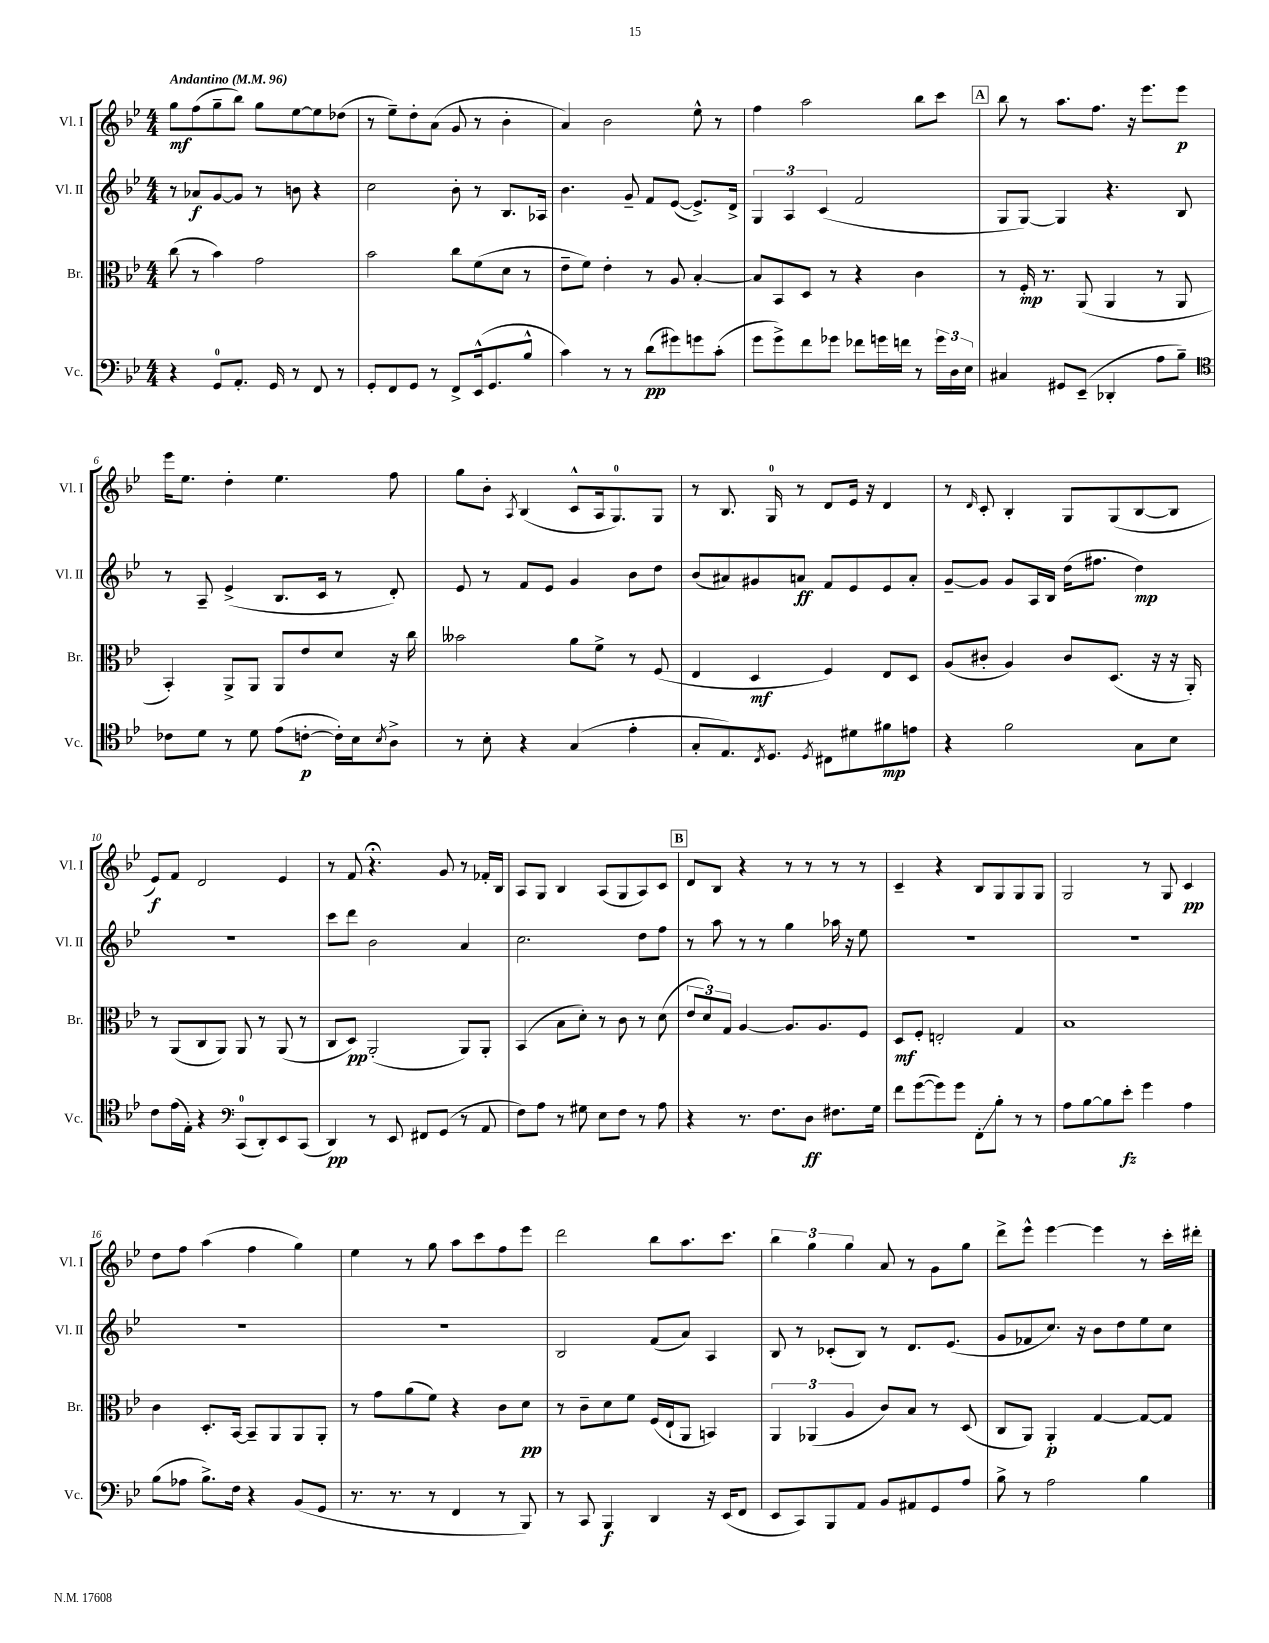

**kern	**kern	**kern	**kern
*staff4	*staff3	*staff2	*staff1
*clefF4	*clefC3	*clefG2	*clefG2
*k[b-e-]	*k[b-e-]	*k[b-e-]	*k[b-e-]
*M4/4	*M4/4	*M4/4	*M4/4
*MM96	*MM96	*MM96	*MM96
4r	(8cc	8r	8gg
.	8r	8a-	(8ff
8GG	4b-)	[8g	8gg~
8.AA'	.	8g]	8bb-)
.	2g	8r	8gg
16GG	.	.	.
8r	.	8b	[8ee-
8FF	.	4r	8ee-]
8r	.	.	(8dd-
=	=	=	=
8GG'	2b-	2cc	8r
8FF	.	.	8ee-~)
8GG	.	.	8dd'
8r	.	.	(8a
8FF^	8cc	8b-'	8g
(16EE-^^	(8f	8r	8r
8.GG	.	.	.
.	8d	8.B-	4b-'
8B-^^	8r	.	.
.	.	16A-	.
=	=	=	=
4c)	8e-~	4.b-	4a)
.	8f)	.	.
8r	4e-'	.	2b-
8r	.	8g~	.
(8d	8r	8f	.
8g#)	8A	([8e-	.
8g	[4B-'	8.e-^])	8ee-^^
(8c'	.	.	8r
.	.	16d^	.
=	=	=	=
8g	8B-]	6G	4ff
8g^)	8BB-	.	.
.	.	6A	.
8f	8D	.	2aa
.	.	(6c	.
8g-	8r	.	.
8f-	4r	2f	.
16g	.	.	.
16f	.	.	.
8r	4c	.	8bb-
24g	.	.	8ccc
24D	.	.	.
24E-	.	.	.
=	=	=	=
4C#	8r	8G	8bb-
.	16F'	[8G)	8r
.	8.r	.	.
8GG#	.	4G]	8.aa
(8EE-~	(8AA	.	.
.	.	.	8.ff
4DD-'	4AA	4.r	.
.	.	.	16r
.	.	.	8.eee-
8A	8r	.	.
8B-~)	8AA	8B-	8eee-
=	=	=	=
*clefC4	*	*	*
8c-	4BB-')	8r	16eee-
.	.	.	8.ee-
8d	.	8A~	.
8r	8AA^	(4e-^	4dd'
8d	8AA	.	.
(8e-	8AA	8.B-	4.ee-
[8c'	8e-	.	.
.	.	16c	.
16c'])	8d	8r	.
16B-	.	.	.
8qB-	.	.	.
8A^	16r	8d')	8ff
.	16cc	.	.
=	=	=	=
8r	2b--	8e-	8gg
8B-'	.	8r	8b-'
.	.	.	8qA
4r	.	8f	(4B-
.	.	8e-	.
(4G	8a	4g	8c^^
.	8f^	.	16A
.	.	.	8.G)
4e-'	8r	8b-	.
.	(8F	8dd	8G
=	=	=	=
8G'	4E-	(8b-	8r
8.E-)	.	8a#)	8.B-
.	4D	8g#	.
8qC	.	.	.
8.D	.	.	16G
.	.	8a	8r
8qD	.	.	.
8C#	4F)	8f	8d
8d#	.	8e-	16e-
.	.	.	16r
8f#	8E-	8e-	4d
8e	8D	8a'	.
=	=	=	=
4r	(8A	[8g~	8r
.	.	.	16qqd
.	8c#'	8g]	8c'
2f	4A)	8g	4B-'
.	.	16A	.
.	.	16B-	.
.	8c#	(16dd	8G
.	.	8.ff#	.
.	(8.D	.	(8G
8G	.	4dd)	[8B-
.	16r	.	.
8B-	16r	.	8B-]
.	16AA')	.	.
=	=	=	=
8c	8r	1r	8e-)
(16e-	(8AA	.	8f
16E-')	.	.	.
4r	8C	.	2d
.	8AA)	.	.
*clefF4	*	*	*
(8CC	8AA	.	.
8DD')	8r	.	.
8EE-	(8AA	.	4e-
(8CC	8r	.	.
=	=	=	=
4DD)	8C	8ccc	8r
.	8D)	8ddd	8f
8r	(2AA'	2b-	4.r;
8EE-	.	.	.
8FF#	.	.	.
(8GG	.	.	8g
8r	8AA)	4a	8r
8AA	8AA'	.	16f-'
.	.	.	16B-
=	=	=	=
8F)	(4BB-	2.cc	8A
8A	.	.	8G
8r	8B-	.	4B-
8G#	8d')	.	.
8E-	8r	.	(8A
8F	8c	.	8G
8r	8r	8dd	8A)
8A	(8d	8ff	8c
=	=	=	=
4r	12e-	8r	8d
.	12d)	.	.
.	.	8aa	8B-
.	12G	.	.
8.r	[4A	8r	4r
.	.	8r	.
8.F	.	.	.
.	8.A]	4gg	8r
8D	.	.	8r
.	8.A	.	.
8.F#	.	16aa-	8r
.	.	16r	.
.	8F	8ee-	8r
16G	.	.	.
=	=	=	=
8f	8D	1r	4c~
([8g	8F'	.	.
8g])	2E'	.	4r
8g	.	.	.
8FF'	.	.	8B-
8B-'	.	.	8G
8r	4G	.	8G
8r	.	.	8G
=	=	=	=
8A	1B-	1r	2G
[8B-	.	.	.
8B-]	.	.	.
8e-'	.	.	.
4g	.	.	8r
.	.	.	8G
4A	.	.	4c
=	=	=	=
(8B-	4c	1r	8dd
8A-	.	.	8ff
8.B-^)	8.D'	.	(4aa
16F	[16BB-	.	.
4r	8BB-~]	.	4ff
.	8AA	.	.
(8BB-	8AA	.	4gg)
8GG	8AA'	.	.
=	=	=	=
8.r	8r	1r	4ee-
.	8g	.	.
8.r	.	.	.
.	(8a	.	8r
8r	8f)	.	8gg
4FF	4r	.	8aa
.	.	.	8ccc
8r	8c	.	8ff
8BBB-)	8d	.	8eee-
=	=	=	=
8r	8r	2B-	2ddd
8CC	8c~	.	.
4BBB-	8d	.	.
.	8f	.	.
4DD	(16F	(8f	8bb-
.	16E-`	.	.
.	8AA	8a)	8.aa
16r	4BB)	4A	.
(16EE-	.	.	8.ccc
8FF	.	.	.
=	=	=	=
8EE-	6AA	8B-	6bb-
8CC)	.	8r	.
.	(6AA-	.	6gg
8BBB-	.	(8c-'	.
.	6A	.	6gg
8AA	.	8B-)	.
8BB-	8c)	8r	8a
8AA#	8B-	8.d	8r
8GG	8r	.	8g
.	.	(8.e-	.
8A	(8D	.	8gg
=	=	=	=
8B-^	8C	8g	8ddd^
8r	8AA)	8f-	8eee-^^
2A	4AA'	8.cc)	[4eee-
.	.	16r	.
.	[4G	8b-	4eee-]
.	.	8dd	.
4B-	8G_	8ee-	8r
.	8G]	8cc	16ccc'
.	.	.	16ddd#'
==	==	==	==
*-	*-	*-	*-
